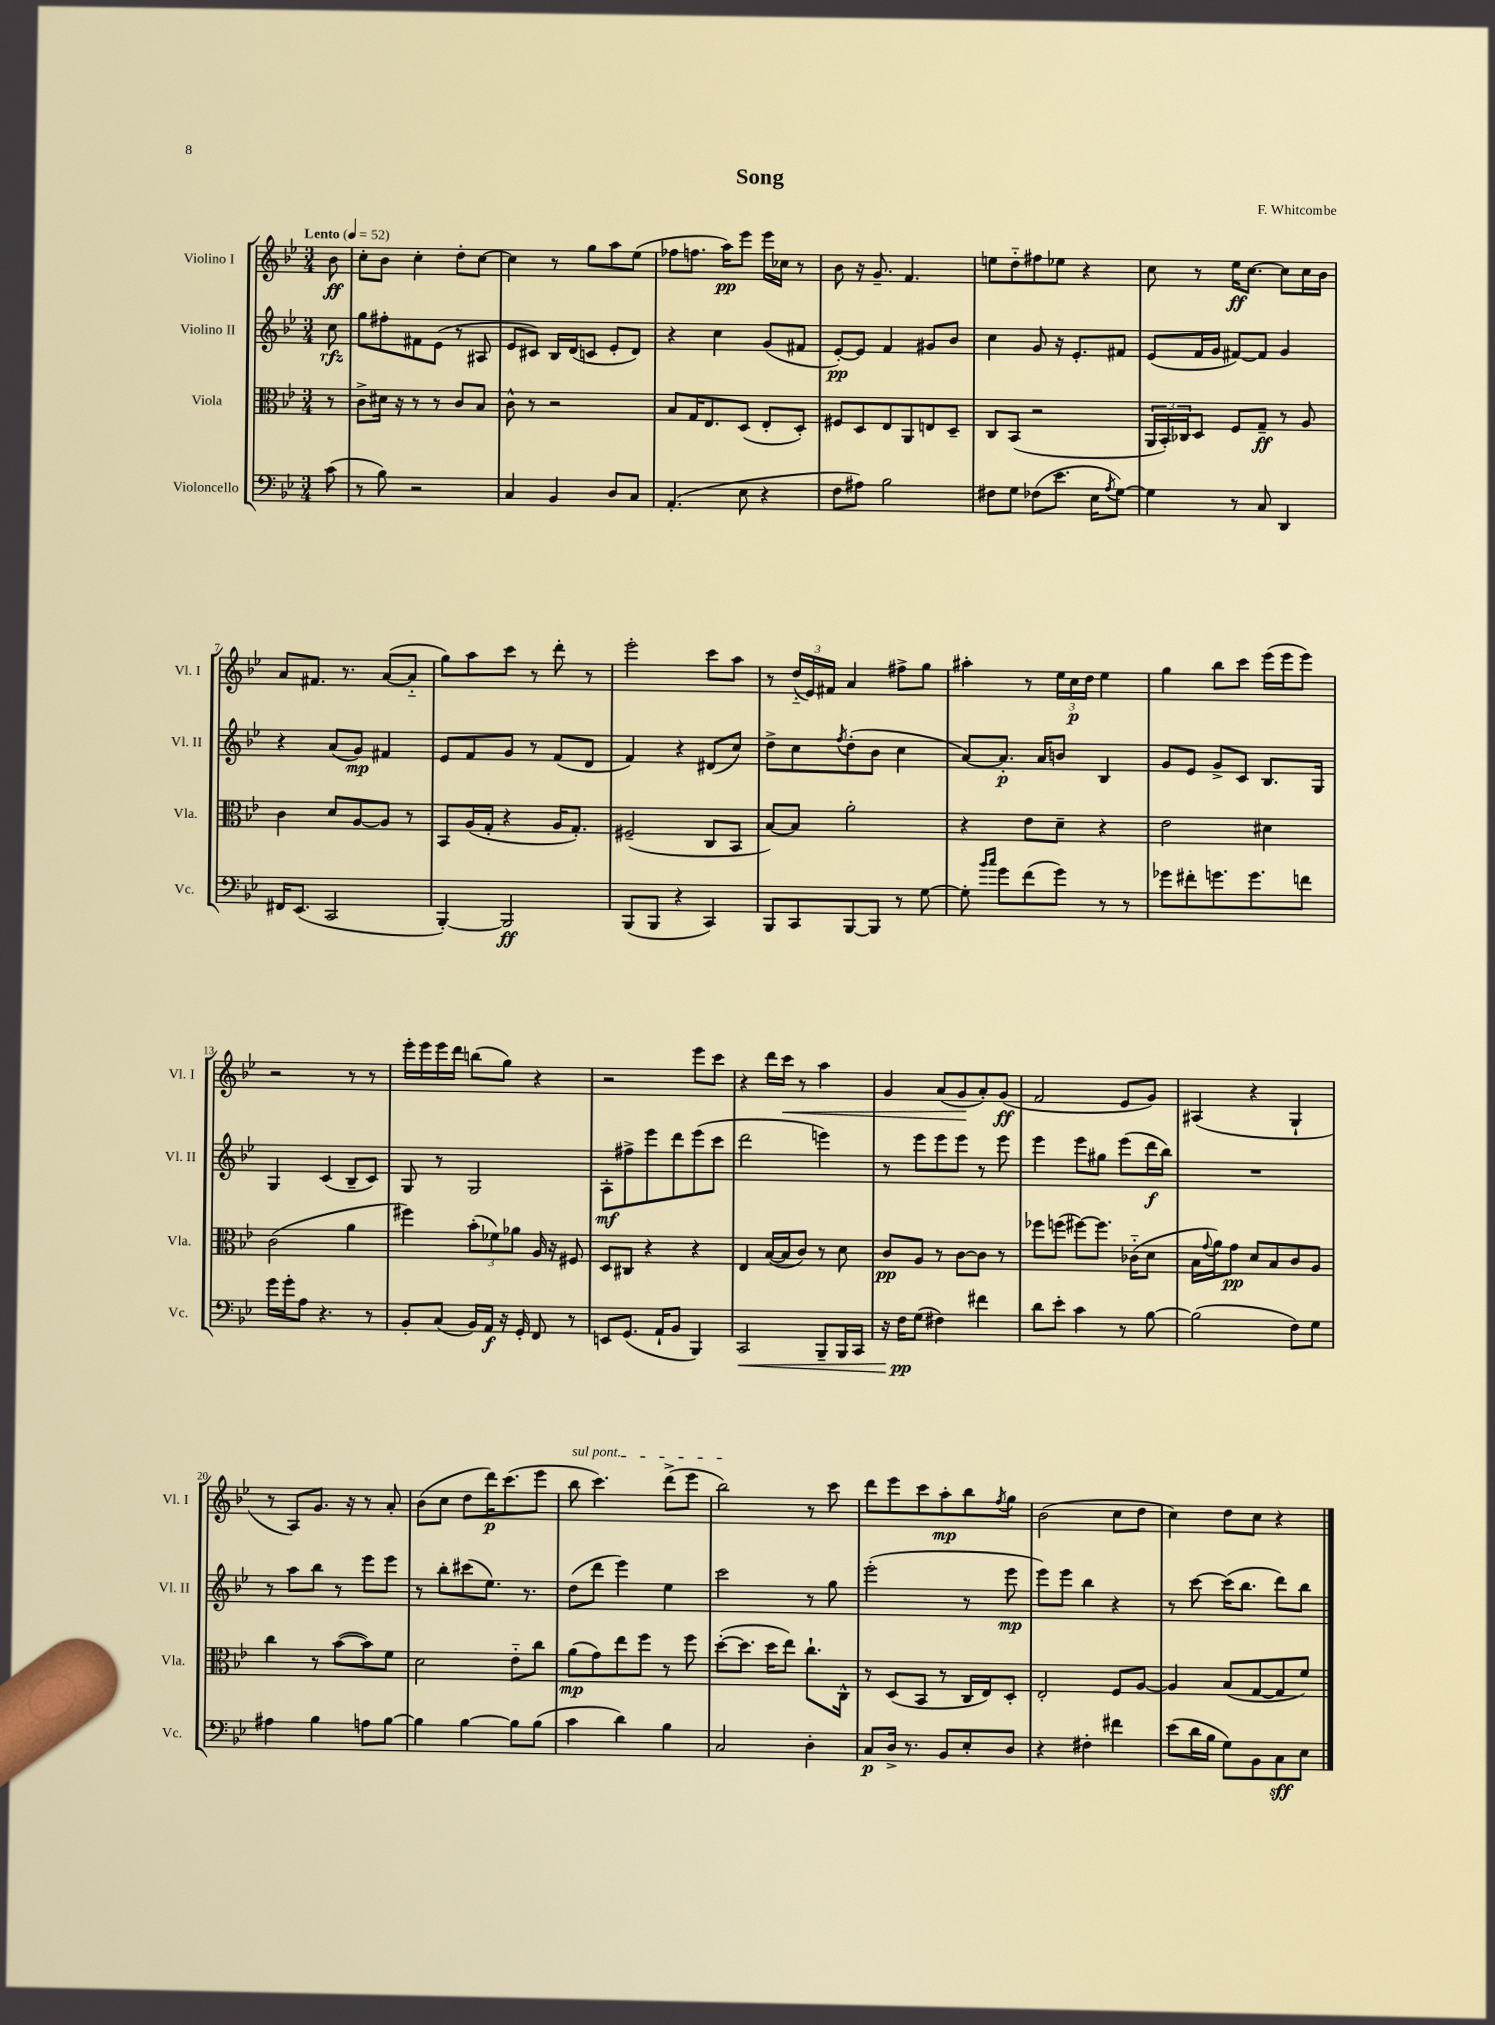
\header { title = "Song" composer = "F. Whitcombe" }
<<
\new StaffGroup <<
\new Staff = "s0" \with { instrumentName = "Violino I" shortInstrumentName = "Vl. I" } {
    \clef treble \key bes \major \numericTimeSignature \time 3/4 \partial 8 \tempo "Lento" 4 = 52
    bes'8\ff |
    c''8-. bes'8 c''4-. d''8-. c''8~ |
    c''4 r8 g''8 a''8 ees''8( |
    fes''8 f''8. a''16\pp) ees'''8 ees'''16 ces''16 r8 |
    bes'8 r16 g'8.-- f'4. |
    e''8 d''8-_ fis''8 ees''8 r4 |
    c''8 r8 ees''16\ff c''8.~ c''8 c''16 bes'16 |
    a'8 fis'8. r8. a'8~( a'8-_ |
    g''8) a''8 c'''8 r8 d'''8-. r8 |
    ees'''2-. c'''8 a''8 |
    r8 \tuplet 3/2 { d''16-_( ees'16) fis'16 } a'4 fis''8-> g''8 |
    ais''4-. r8 \tuplet 3/2 { ees''16 c''16\p d''16 } ees''4 |
    g''4 bes''8 c'''8 ees'''16( ees'''16 ees'''8) |
    r2 r8 r8 |
    ees'''16-. ees'''16 ees'''16 d'''16 b''8( g''8) r4 |
    r2 ees'''8 c'''8 |
    r4 d'''16 c'''16\< r8 a''4 |
    g'4 a'8( g'8\! a'8-.) g'8\ff( |
    f'2 ees'8 g'8) |
    ais4( r4 g4-! |
    r8 a8) g'8. r16 r8 a'8-. |
    bes'8( c''8 d''8 d'''16\p) c'''8.( ees'''8 |
    \once \override TextSpanner.bound-details.left.text = \markup { \italic "sul pont." } bes''8\startTextSpan c'''4.) d'''8->( ees'''8 |
    bes''2\stopTextSpan) r8 c'''8 |
    d'''8 ees'''8 c'''8 a''8-.\mp bes''8 \acciaccatura { f''8 } g''8 |
    bes'2( c''8 d''8 |
    c''4) d''8 c''8 r4 \bar "|." |
}
\new Staff = "s1" \with { instrumentName = "Violino II" shortInstrumentName = "Vl. II" } {
    \clef treble \key bes \major \numericTimeSignature \time 3/4 \partial 8
    c''8\rfz |
    g''8 fis''8-. fis'8 ees'8( r8 ais8 |
    ees'8 cis'8) bes16 d'16( c'8 ees'8-. d'8) |
    r4 c''4 g'8( fis'8 |
    ees'8~-.\pp) ees'8 f'4 gis'8 bes'8 |
    c''4 g'8 r16 ees'8.-. fis'8 |
    ees'8( f'16 g'16 fis'8~) fis'8 g'4 |
    r4 a'8( g'8\mp) fis'4 |
    ees'8 f'8 g'8 r8 f'8( d'8 |
    f'4) r4 dis'8( c''8) |
    d''8-> c''8 \acciaccatura { f''8 } d''8-.( bes'8 c''4 |
    a'8~) a'8.-.\p a'16 b'8 bes4 |
    g'8 ees'8 g'8-> c'8 bes8. g16 |
    g4 c'4( bes8-- c'8) |
    g8 r8 g2 |
    a8-.\mf fis''8-> ees'''8 d'''8 ees'''8( c'''8 |
    d'''2 e'''4) |
    r8 ees'''8 ees'''8 ees'''8 r8 ees'''8 |
    ees'''4 ees'''8 gis''8 ees'''8( d'''16\f bes''16) |
    R2. |
    r8 a''8 bes''8 r8 ees'''8 ees'''8 |
    r8 bes''8-. cis'''8( ees''8.) r8. |
    d''8( d'''8 ees'''4) ees''4 |
    c'''2 r8 g''8 |
    ees'''2-.( r8 ees'''8\mp |
    ees'''8) ees'''8 bes''4 r4 |
    r8 c'''8~ c'''16( bes''8. d'''8) bes''8 \bar "|." |
}
\new Staff = "s2" \with { instrumentName = "Viola" shortInstrumentName = "Vla." } {
    \clef alto \key bes \major \numericTimeSignature \time 3/4 \partial 8
    r8 |
    c'8-> dis'16 r16 r8 r8 c'8 bes8 |
    c'8-^ r8 r2 |
    bes8 g16 ees8. d8( ees8-. d8-.) |
    fis8 d8 ees8 a,8 e8 d8-- |
    c8 bes,8( r2 |
    \tuplet 3/2 { a,16 bes,16-.) ces16 } d8 f8 g8--\ff r8 a8 |
    c'4 d'8 a8~ a8 r8 |
    bes,8 a16( g16-. r4 a16 g8.-.) |
    fis2--( c8 bes,8 |
    bes8~) bes8 a'2-. |
    r4 ees'8 d'8-- r4 |
    ees'2 dis'4 |
    c'2( a'4 |
    fis''4) \tuplet 3/2 { bes'8-.( fes'8) aes'8 } a16 r16 fis8 |
    d8 cis8 r4 r4 |
    ees4 bes16~( bes16 c'8) r8 d'8 |
    c'8\pp a8 r8 c'8~ c'8 r8 |
    fes''8 f''8( fis''8~) fis''8. ces'16-_( d'8 |
    bes16 \appoggiatura { g'8 } a'16) g'8\pp d'8 bes8 c'8 a8 |
    c''4 r8 bes'8~( bes'8) f'8 |
    d'2 ees'8-_ c''8 |
    a'8\mp( g'8) ees''8 f''8 r8 f''8 |
    d''8~-.( d''8. d''16 ees''8) c''8.-! c16-^ |
    r8 d8( bes,8 r8 c16 ees16) d8-. |
    ees2-. f8 a8~ |
    a4 bes8( g8~ g8 f'8) \bar "|." |
}
\new Staff = "s3" \with { instrumentName = "Violoncello" shortInstrumentName = "Vc." } {
    \clef bass \key bes \major \numericTimeSignature \time 3/4 \partial 8
    c'8( |
    r8 bes8) r2 |
    c4 bes,4 d8 c8 |
    a,4.-.( ees8 r4 |
    f8 ais8) bes2 |
    fis8 g8 fes8( ees'8. ees16 \acciaccatura { a8 } g8~) |
    g4 r8 c8 d,4 |
    fis,16 ees,8.( c,2 |
    bes,,4~-.) bes,,2\ff |
    bes,,8( bes,,8 r4 c,4) |
    bes,,8 c,8 bes,,8~ bes,,8 r8 g8~ |
    g8-. \grace { bes'16 c''16 } g'8 f'8( g'8) r8 r8 |
    ges'8 fis'8-. g'8. g'8. f'8 |
    g'16 g'16-. a8 r4. r8 |
    bes,8-. c8( bes,16) a,16\f r16 g,16-. f,8 r8 |
    e,8 g,8.( a,16-! bes,8 bes,,4) |
    c,2\< bes,,8-- bes,,16 c,16 |
    r16 f16\pp\! g8( fis4) fis'4 |
    d'8 ees'8-. c'4 r8 bes8~ |
    bes2( f8) g8 |
    ais4 bes4 a8 bes8~ |
    bes4 bes4~ bes8 bes8( |
    c'4 d'4) bes4 |
    c2 d4-. |
    c8\p d16-> r8. bes,8 ees8-. d8 |
    r4 fis4-. fis'4 |
    ees'8( d'16 bes16 g8) bes,8 c8\sff ees8 \bar "|." |
}
>>
>>
